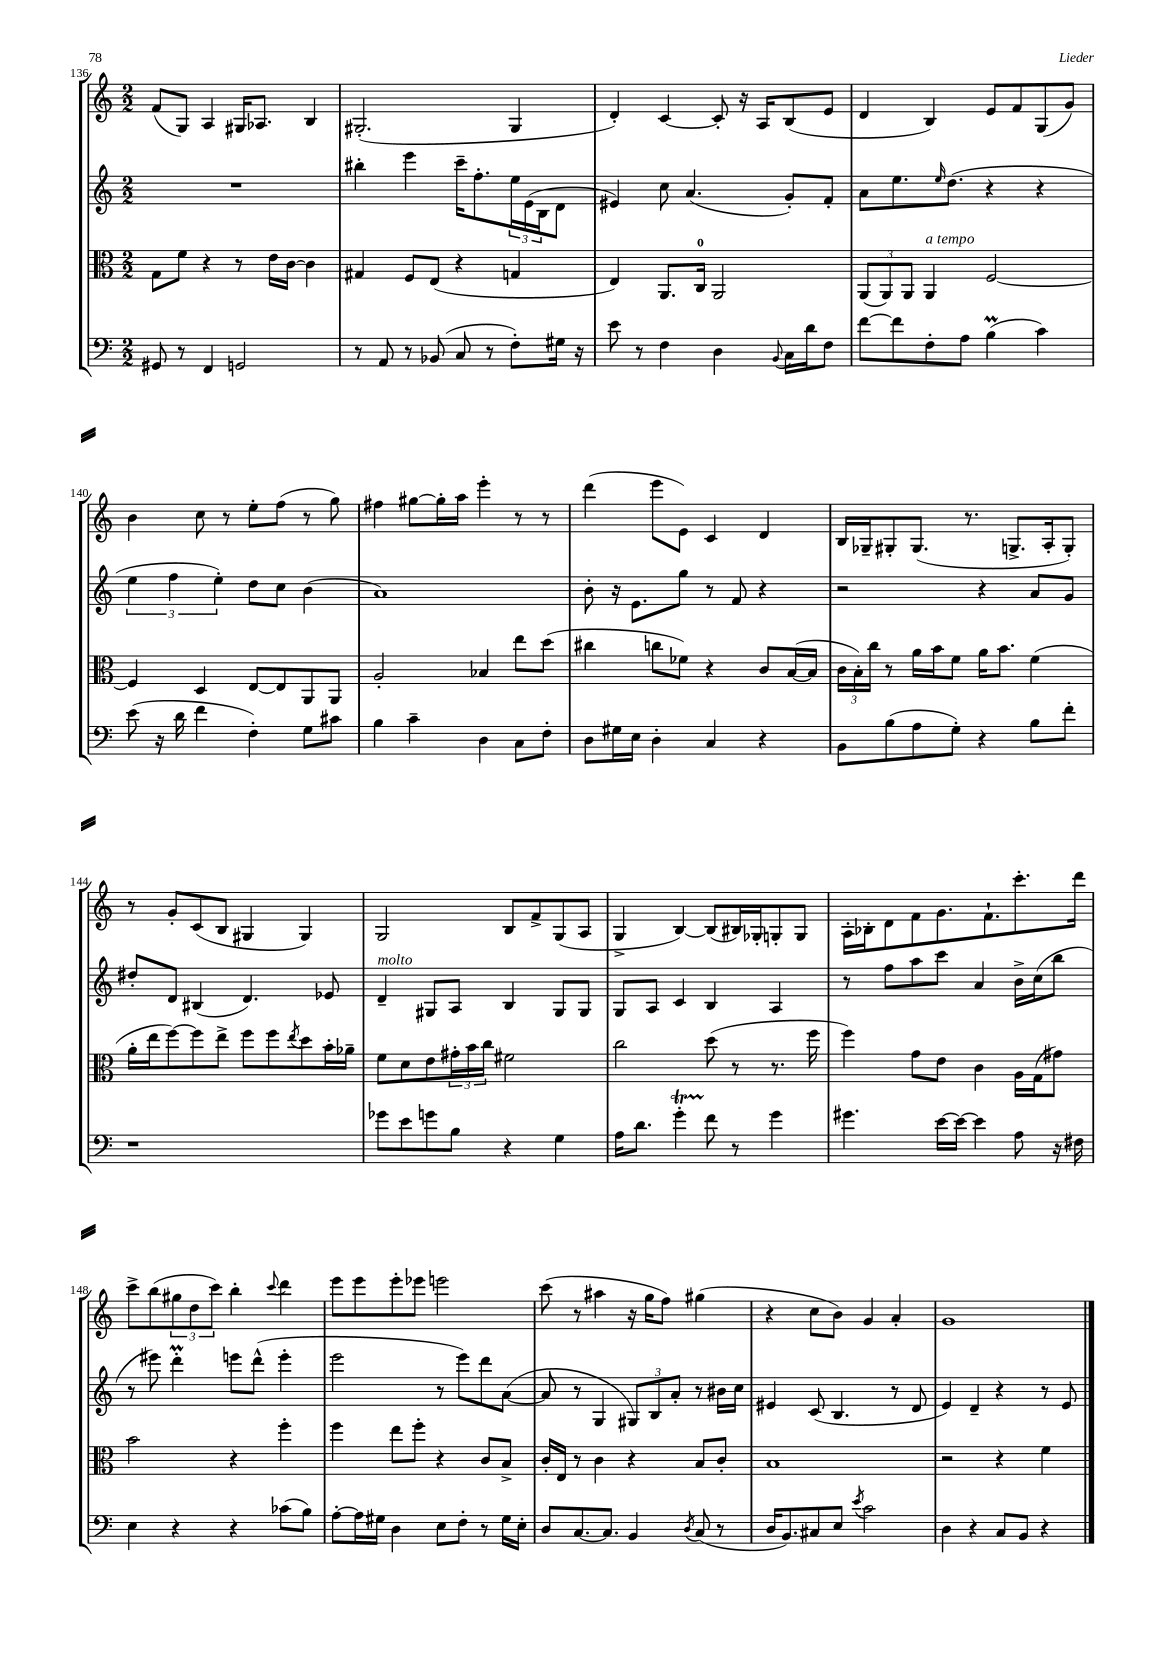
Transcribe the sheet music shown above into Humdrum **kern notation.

**kern	**kern	**kern	**kern
*part4	*part3	*part2	*part1
*staff4	*staff3	*staff2	*staff1
*clefF4	*clefC3	*clefG2	*clefG2
*k[]	*k[]	*k[]	*k[]
*M2/2	*M2/2	*M2/2	*M2/2
=136	=136	=136	=136
8GG#X/	8G\L	1r	(8f/L
8r	8f\J	.	8G/J)
4FF/	4r	.	4A/
2GGn/	8r	.	16G#X/KL
.	.	.	8.A-X/J
.	16e\LL	.	.
.	[16c\JJ	.	.
.	4c\]	.	4B/
=137	=137	=137	=137
8r	4G#X/	4bb#X'\	(2.G#X'/
8AA/	.	.	.
8r	8F/L	4eee\	.
(8BB-X/	(8E/J	.	.
8C/	4r	16ccc~\KL	.
.	.	8.ff'\	.
8r	.	.	.
8F'\L)	4Gn/	24ee\L	4G#/
.	.	(24e\	.
.	.	24B\J	.
16G#X\Jk	.	8d\J	.
16r	.	.	.
=138	=138	=138	=138
8e\	4E/)	4e#X/)	4d'/)
8r	.	.	.
4F\	8.AA/L	8cc\	[4c/
.	.	(4.a/	.
.	16C/Jk	.	.
4D\	2AA/	.	8c'/]
.	.	.	16r
.	.	.	16A/KL
8qqBB/	.	.	.
16C\LL	.	8g'/L)	(8B/
16d\J	.	.	.
8F\J	.	8f'/J	8e/J
=139	=139	=139	=139
[8f\L	(12AA/L	8a\L	4d/
.	12AA/)	.	.
8f\]	.	8.ee\	.
.	12AA/J	.	.
!	!LO:TX:a:i:t=a tempo	!	!
8F'\	4AA/	.	4B/)
.	.	16qqee/	.
.	.	(8.dd\J	.
8A\J	.	.	.
(4Bm\	[2F/	4r	8e/L
.	.	.	8f/
4c\)	.	4r	(8G/
.	.	.	8g/J)
!!LO:LB:g=z
=140	=140	=140	=140
(8e\	4F/]	6ee\	4b\
16r	.	.	.
.	.	6ff\	.
16d\	.	.	.
4f\	4D/	.	8cc\
.	.	6ee'\)	.
.	.	.	8r
4F'\)	[8E/L	8dd\L	8ee'\L
.	8E/]	8cc\J	(8ff\J
8G\L	8AA/	(4b\	8r
8c#X\J	8AA/J	.	8gg\)
=141	=141	=141	=141
4B\	2A'/	1a)	4ff#X\
4c~\	.	.	[8gg#X\L
.	.	.	16gg#'\L]
.	.	.	16aa\JJ
4D\	4B-X/	.	4eee'\
8C\L	8ee\L	.	8r
8F'\J	(8dd\J	.	8r
=142	=142	=142	=142
8D\L	4cc#X\	8b'\	(4ddd\
16G#X\L	.	16r	.
16E\JJ	.	8.e\L	.
4D'\	8ccn\L	.	8eee\L
.	8f-X\J)	8gg\J	8e\J)
4C/	4r	8r	4c/
.	.	8f/	.
4r	8c/L	4r	4d/
.	([16B/L	.	.
.	16B/JJ]	.	.
=143	=143	=143	=143
8BB\L	24c\LL	2r	16B/LL
.	24B'\)	.	.
.	.	.	16G-X~/J
.	24cc\JJ	.	.
(8B\	8r	.	8G#X'/
8A\	16a\LL	.	(8.G#/J
.	16b\J	.	.
8G'\J)	8f\J	.	.
.	.	.	8.r
4r	16a\KL	4r	.
.	8.b\J	.	.
.	.	.	8.Gn^/L
8B\L	(4f\	8a/L	.
.	.	.	16A'/k
8f'\J	.	8g/J	8G'/J)
!!LO:LB:g=z
=144	=144	=144	=144
1r	16a'\LL	8dd#X'/L	8r
.	16ee\J	.	.
.	[8ff\)	8d/J	8g'/L
.	8ff\]	(4B#X/	(8c/
.	8ee^\J	.	8B/J
.	8ff\L	4.d/)	4G#X/
.	8ff\	.	.
.	8qee/	.	.
.	8dd\	.	4G#/)
.	16b'\L	8e-X/	.
.	16a-X~\JJ	.	.
=145	=145	=145	=145
!	!	!LO:TX:a:i:t=molto	!
8g-X\L	8f\L	4d~/	2G/
8e\	8d\	.	.
8gn\	8e\	8G#X/L	.
8B\J	24g#X'\L	8A/J	.
.	24b\	.	.
.	24cc\JJ	.	.
4r	2f#X\	4B/	8B/L
.	.	.	8f^/
4G\	.	8G#/L	(8G/
.	.	8G#/J	8A/J
=146	=146	=146	=146
16A\KL	2cc\	8G/L	4G^/
8.d\J	.	.	.
.	.	8A/J	.
4gT'\	.	4c/	[4B/)
8f\	(8dd\	4B/	(8B/L]
8r	8r	.	16B#X/L)
.	.	.	16G-X'/J
4g\	8.r	4A/	8Gn'/
.	.	.	8G/J
.	16ff\	.	.
=147	=147	=147	=147
4.g#X\	4ff\)	8r	16A'\LL
.	.	.	16B-X'\J
.	.	8ff\L	8d\
.	8g\L	8aa\	8f\
[16e\LL	8e\J	8ccc\J	8.g\
16e\JJ_	.	.	.
4e\]	4c\	4a/	.
.	.	.	8.f`\
8A\	16A\LL	16b^\LL	8.ccc'\
.	(16G\J	(16cc\J	.
16r	8g#X\J)	8bb\J	.
16F#X\	.	.	16ddd\Jk
!!LO:LB:g=z
=148	=148	=148	=148
4E\	2b\	8r	8ccc^\L
.	.	8eee#X\)	(8bb\
4r	.	4dddM'\	12gg#X\
.	.	.	12dd\
.	.	.	12ccc\J)
4r	4r	8eeen\L	4bb'\
.	.	(8ddd^^\J	.
.	.	.	8qqccc/
(8c-X\L	4ff'\	4eee'\	4ddd\
8B\J)	.	.	.
=149	=149	=149	=149
[8A'\L	4ff\	2eee\	8eee\L
16A\L]	.	.	8eee\
16G#X\JJ	.	.	.
4D\	8ee\L	.	8eee'\
.	8ff'\J	.	8eee-X\J
8E\L	4r	8r	2eeen\
8F'\J	.	8eee\L)	.
8r	8c/L	8ddd\	.
16G#\LL	8B^/J	([8a\J	.
16E'\JJ	.	.	.
=150	=150	=150	=150
8D/L	16c'/LL	8a/]	(8ccc\
.	16E/JJ	.	.
[8.C/	8r	8r	8r
.	4c\	4G/	4aa#X\
8.C/J]	.	.	.
4BB/	4r	12G#X/L)	16r
.	.	.	16gg\KL
.	.	12B/	.
.	.	.	8ff\J)
.	.	12a'/J	.
8qD/	.	.	.
(8C/	8B/L	8r	(4gg#X\
8r	8c'/J	16b#X\LL	.
.	.	16cc\JJ	.
=151	=151	=151	=151
16D/KL	1B	4e#X/	4r
8.BB/)	.	.	.
8C#X/	.	(8c/	8cc\L
8E/J	.	4.B/	8b\J)
8qe/	.	.	.
2c\	.	.	4g/
.	.	8r	4a'/
.	.	8d/	.
=152	=152	=152	=152
4D\	2r	4e/)	1g
4r	.	4d~/	.
8C/L	4r	4r	.
8BB/J	.	.	.
4r	4f\	8r	.
.	.	8e/	.
==	==	==	==
*-	*-	*-	*-
